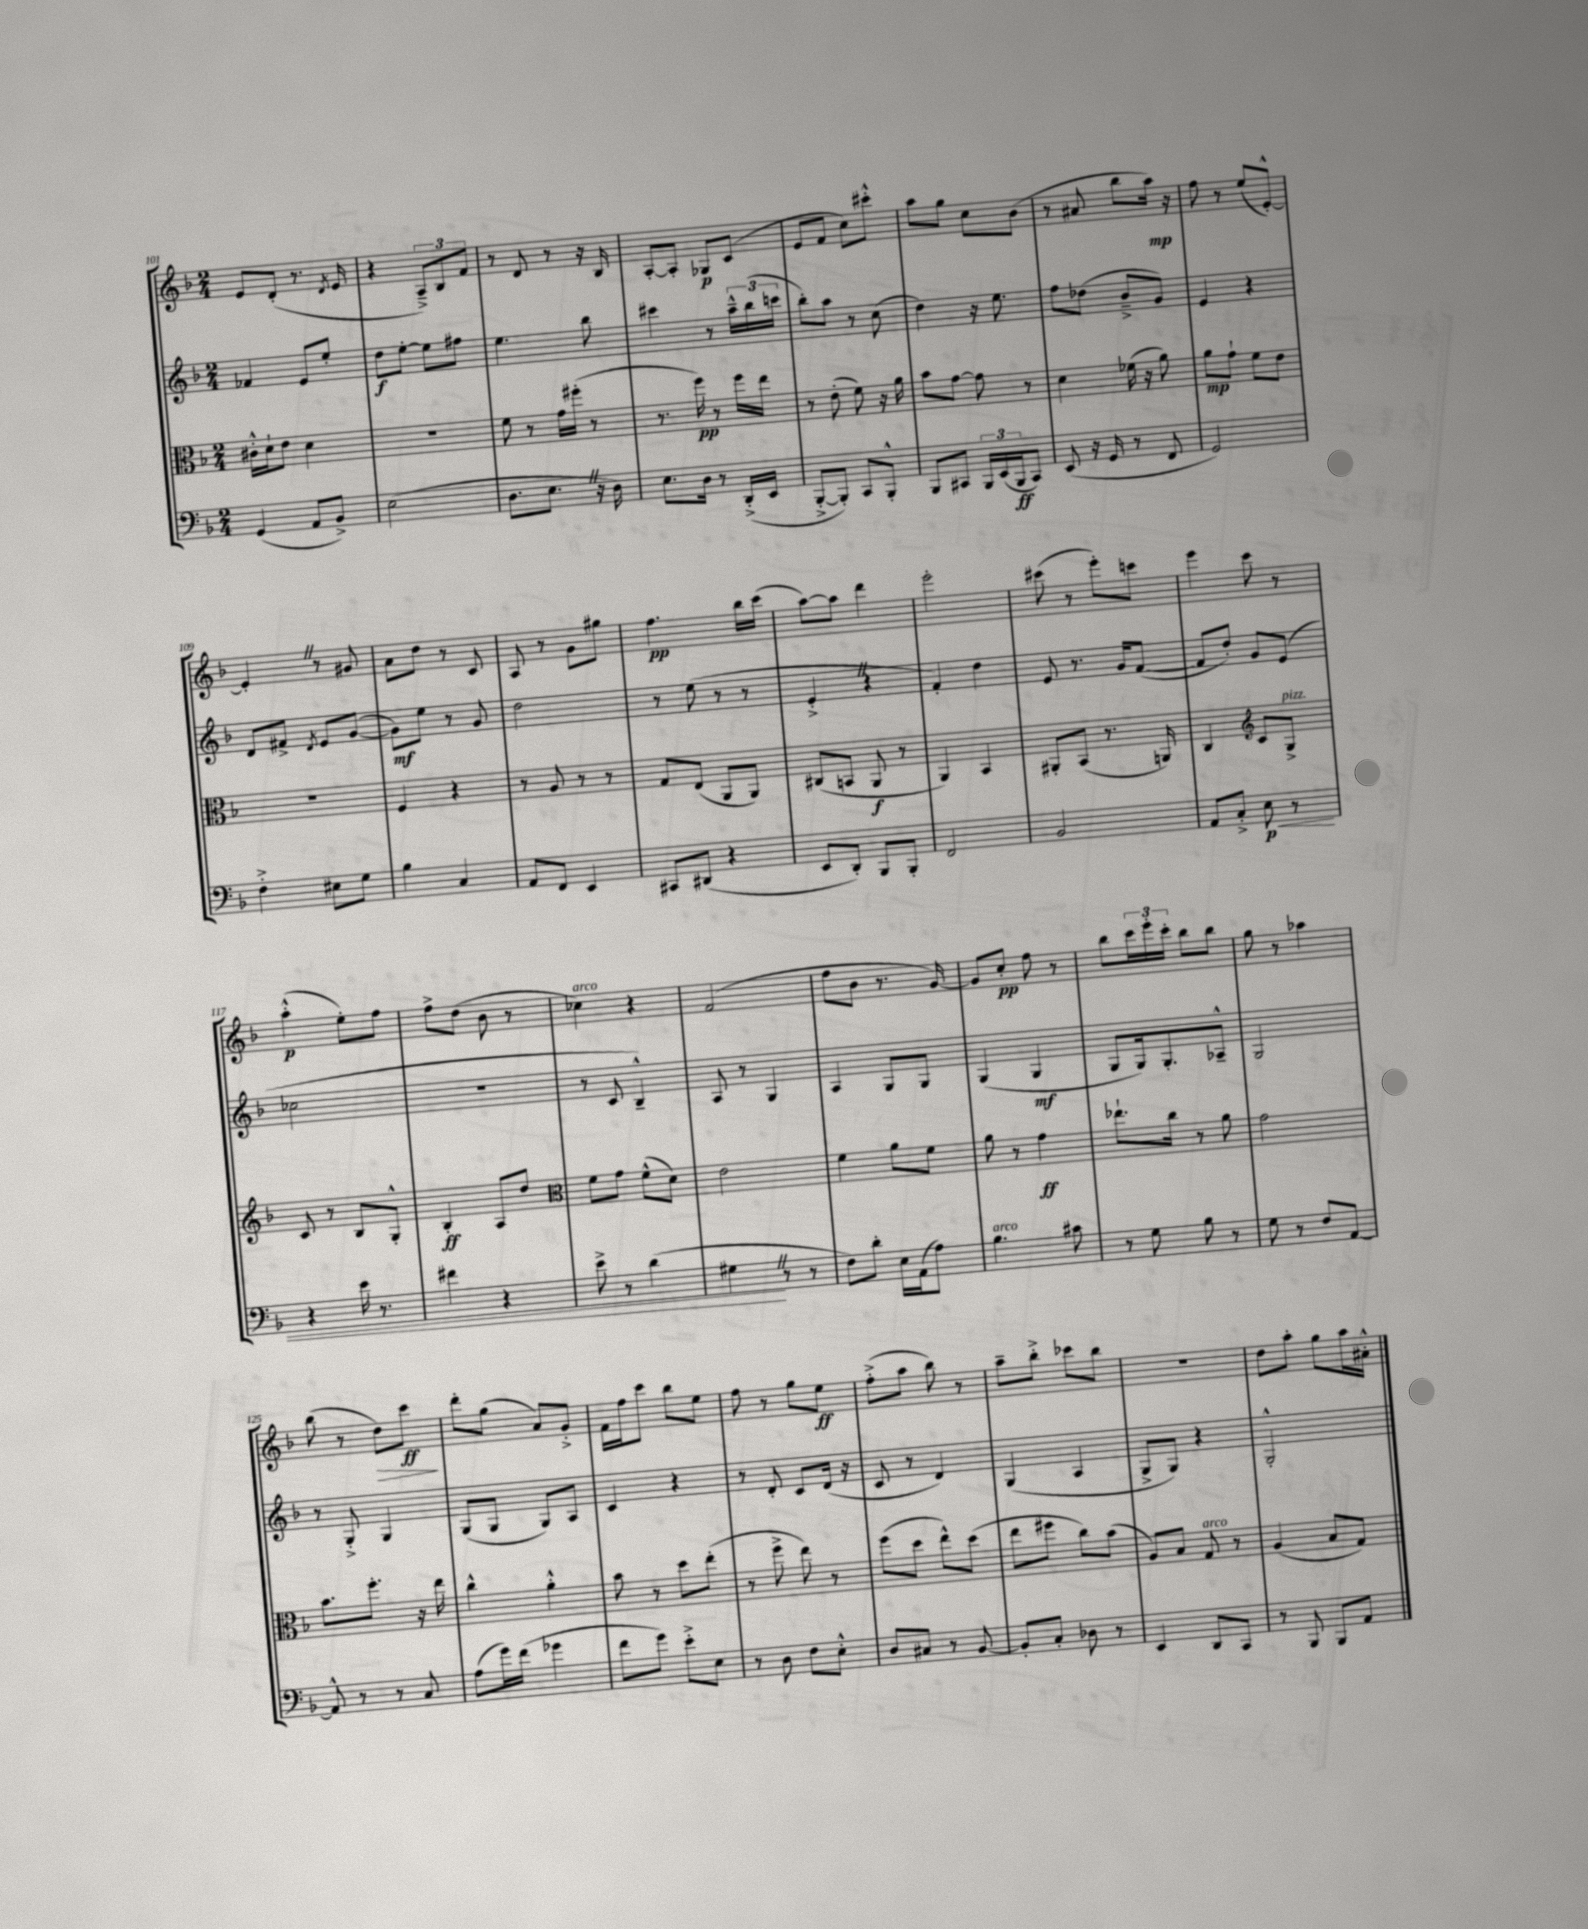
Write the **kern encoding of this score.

**kern	**kern	**kern	**kern
*staff4	*staff3	*staff2	*staff1
*clefF4	*clefC3	*clefG2	*clefG2
*k[b-]	*k[b-]	*k[b-]	*k[b-]
*M2/4	*M2/4	*M2/4	*M2/4
(4GG	16c#'^^	4f-	8e
.	16d`	.	.
.	8e	.	(8d'
8AA	4d	8e	8.r
8BB-^)	.	8ee'	.
.	.	.	8qd
.	.	.	16e
=	=	=	=
(2E	2r	8dd	4r
.	.	[8ee'	.
.	.	8ee]	12A~^)
.	.	.	12B-
.	.	8ff#	.
.	.	.	12f
=	=	=	=
8.D	8f	4.ee	8r
.	8r	.	8d
8.E	.	.	.
.	16g	.	8r
.	(16ff#'	.	.
16r	8r	8bb-	16r
16D)	.	.	16B-
=	=	=	=
8.E	8.r	4ccc#	[8A'
.	.	.	8A']
16D	16ff)	.	.
8r	8r	8r	8G-
(16DD'^	16ff	24aa~^^	(8c
.	.	(24bb-	.
16EE	16ee	.	.
.	.	24ccc	.
=	=	=	=
[8BBB-'^	8r	8bb-')	8e
8BBB-'])	(8e'	8aa	8f
8CC	8f)	8r	8cc)
8BBB-'^^	16r	(8cc	8ccc#'^^
.	16a	.	.
=	=	=	=
8BBB-	8b-	4dd)	8aa
8CC#	[8g	.	8gg
24BBB-	8g]	16r	8cc
(24EE	.	.	.
.	.	8.ee	.
24BBB-	.	.	.
8CC#)	8r	.	(8b-
=	=	=	=
(8EE	4d	8ff	8r
16r	.	(8dd-	8a#
16GG	.	.	.
8r	(16f-	8b-~^	8bb-
.	16r	.	.
8FF	8a)	8g)	16aa)
.	.	.	16r
=	=	=	=
2GG)	8a	4e	8ff
.	8g`	.	8r
.	8f	4r	(8ee
.	8e	.	[8e'^^)
=	=	=	=
4F'^	2r	8d	4e']
.	.	8f#^	.
.	.	8qd	.
8E#	.	8e	8r
8G	.	([8g	8g#
=	=	=	=
4B-	4F	8g])	8a
.	.	8ee	8dd
4C	4r	8r	8r
.	.	8g	8c
=	=	=	=
8AA	8r	2dd	8A
8FF	8A	.	8r
4EE	8r	.	8g
.	8r	.	8gg#
=	=	=	=
8CC#	8G	8r	4.ff
(8DD#	(8E	(8ee	.
4r	8AA	8r	.
.	8AA)	8r	16bb-
.	.	.	(16ccc
=	=	=	=
8EE	(8C#	4e'^	[8aa)
8DD')	8BB	.	8aa]
8BBB-	8AA	4r	4ddd
8BBB-'	8r	.	.
=	=	=	=
2FF	4AA)	4f')	2eee'
.	4BB-	4dd	.
=	=	=	=
2BB-	8AA#'	8e	(8ccc#
.	(8BB-	8.r	8r
.	8.r	.	8eee')
.	.	16g	.
.	.	([8f	8ccc
.	16AA)	.	.
=	=	=	=
8AA	4C	8f]	4eee
8C'^	.	8dd')	.
*	*clefG2	*	*
8E	8c	8g	8ccc
8r	8G^	(8e	8r
=	=	=	=
4r	8c	2cc-	(4aa'^^
.	8r	.	.
16e	8B-	.	8ee')
8.r	.	.	.
.	8G'^^	.	8ff
=	=	=	=
4f#	4B-'	2r	8ff^
.	.	.	(8dd
4r	8A	.	8b-
.	8dd	.	8r
=	=	=	=
*	*clefC3	*	*
8e^	8f	8r	4cc-)
8r	8g	8c	.
(4d	(8f^^	4B-~^^)	4r
.	8d)	.	.
=	=	=	=
4G#	2e	8A	(2f
.	.	8r	.
8r	.	4G	.
8r	.	.	.
=	=	=	=
8F)	4f	4A	8ff
8d'	.	.	8b-
16E	8a	8G	8.r
(16AA	.	.	.
8A)	8f	8G	.
.	.	.	[16g)
=	=	=	=
4.B-	8a	(4G	8g]
.	8r	.	8cc'
.	4g	4G	8ff
8c#	.	.	8r
=	=	=	=
8r	8.ee-`	8G	8bb-
8G	.	16G)	24ccc
.	.	.	24eee'
.	16cc	8.G'	.
.	.	.	24ccc'
8B-	8r	.	8bb-
8r	8a	8A-~^^	8bb-
=	=	=	=
8G	2g	2G	8gg
8r	.	.	8r
8F	.	.	4aa-
[8AA	.	.	.
=	=	=	=
8AA^^]	8.b-	8r	(8bb-
8r	.	8G'^	8r
.	8.ff'	.	.
8r	.	4G	8dd)
8C	16r	.	8ccc
.	16ee	.	.
=	=	=	=
(8A	4cc^^	(8G	8ddd'
16g)	.	8G	(8gg
(16f	.	.	.
4g-	4a'^^	8G)	8a)
.	.	8A	8g'^
=	=	=	=
8f	8b-	4c	16f
.	.	.	16ff
8g)	8r	.	8ccc
8e'^	8dd	4r	8bb-
8E	(8ee'	.	8ee
=	=	=	=
8r	8r	8r	8ff
8D	8ff^	8d'	8r
8F	8ee)	8c	8gg
8E'^^	8r	(16d	8ee
.	.	16r	.
=	=	=	=
8D	(8ff	8c	(8ff'^
8C#	8dd	8r	8aa
8r	8ee^^)	4d)	8bb-)
[8BB-	(8dd	.	8r
=	=	=	=
8BB-']	8ee	(4G	8aa~
8C'	8ff#	.	8bb-'^
8D-	8cc)	4A	8ccc-
8r	(8b-	.	8bb-
=	=	=	=
4EE	8A)	8G^	2r
.	8B-	8G)	.
8DD	8G	4r	.
8CC	8r	.	.
=	=	=	=
8r	(4A	2G'^^	8dd
8BBB-	.	.	8aa'
8BBB-	8B-	.	8gg
8AA	8G)	.	16aa
.	.	.	16a#'^^
==	==	==	==
*-	*-	*-	*-
